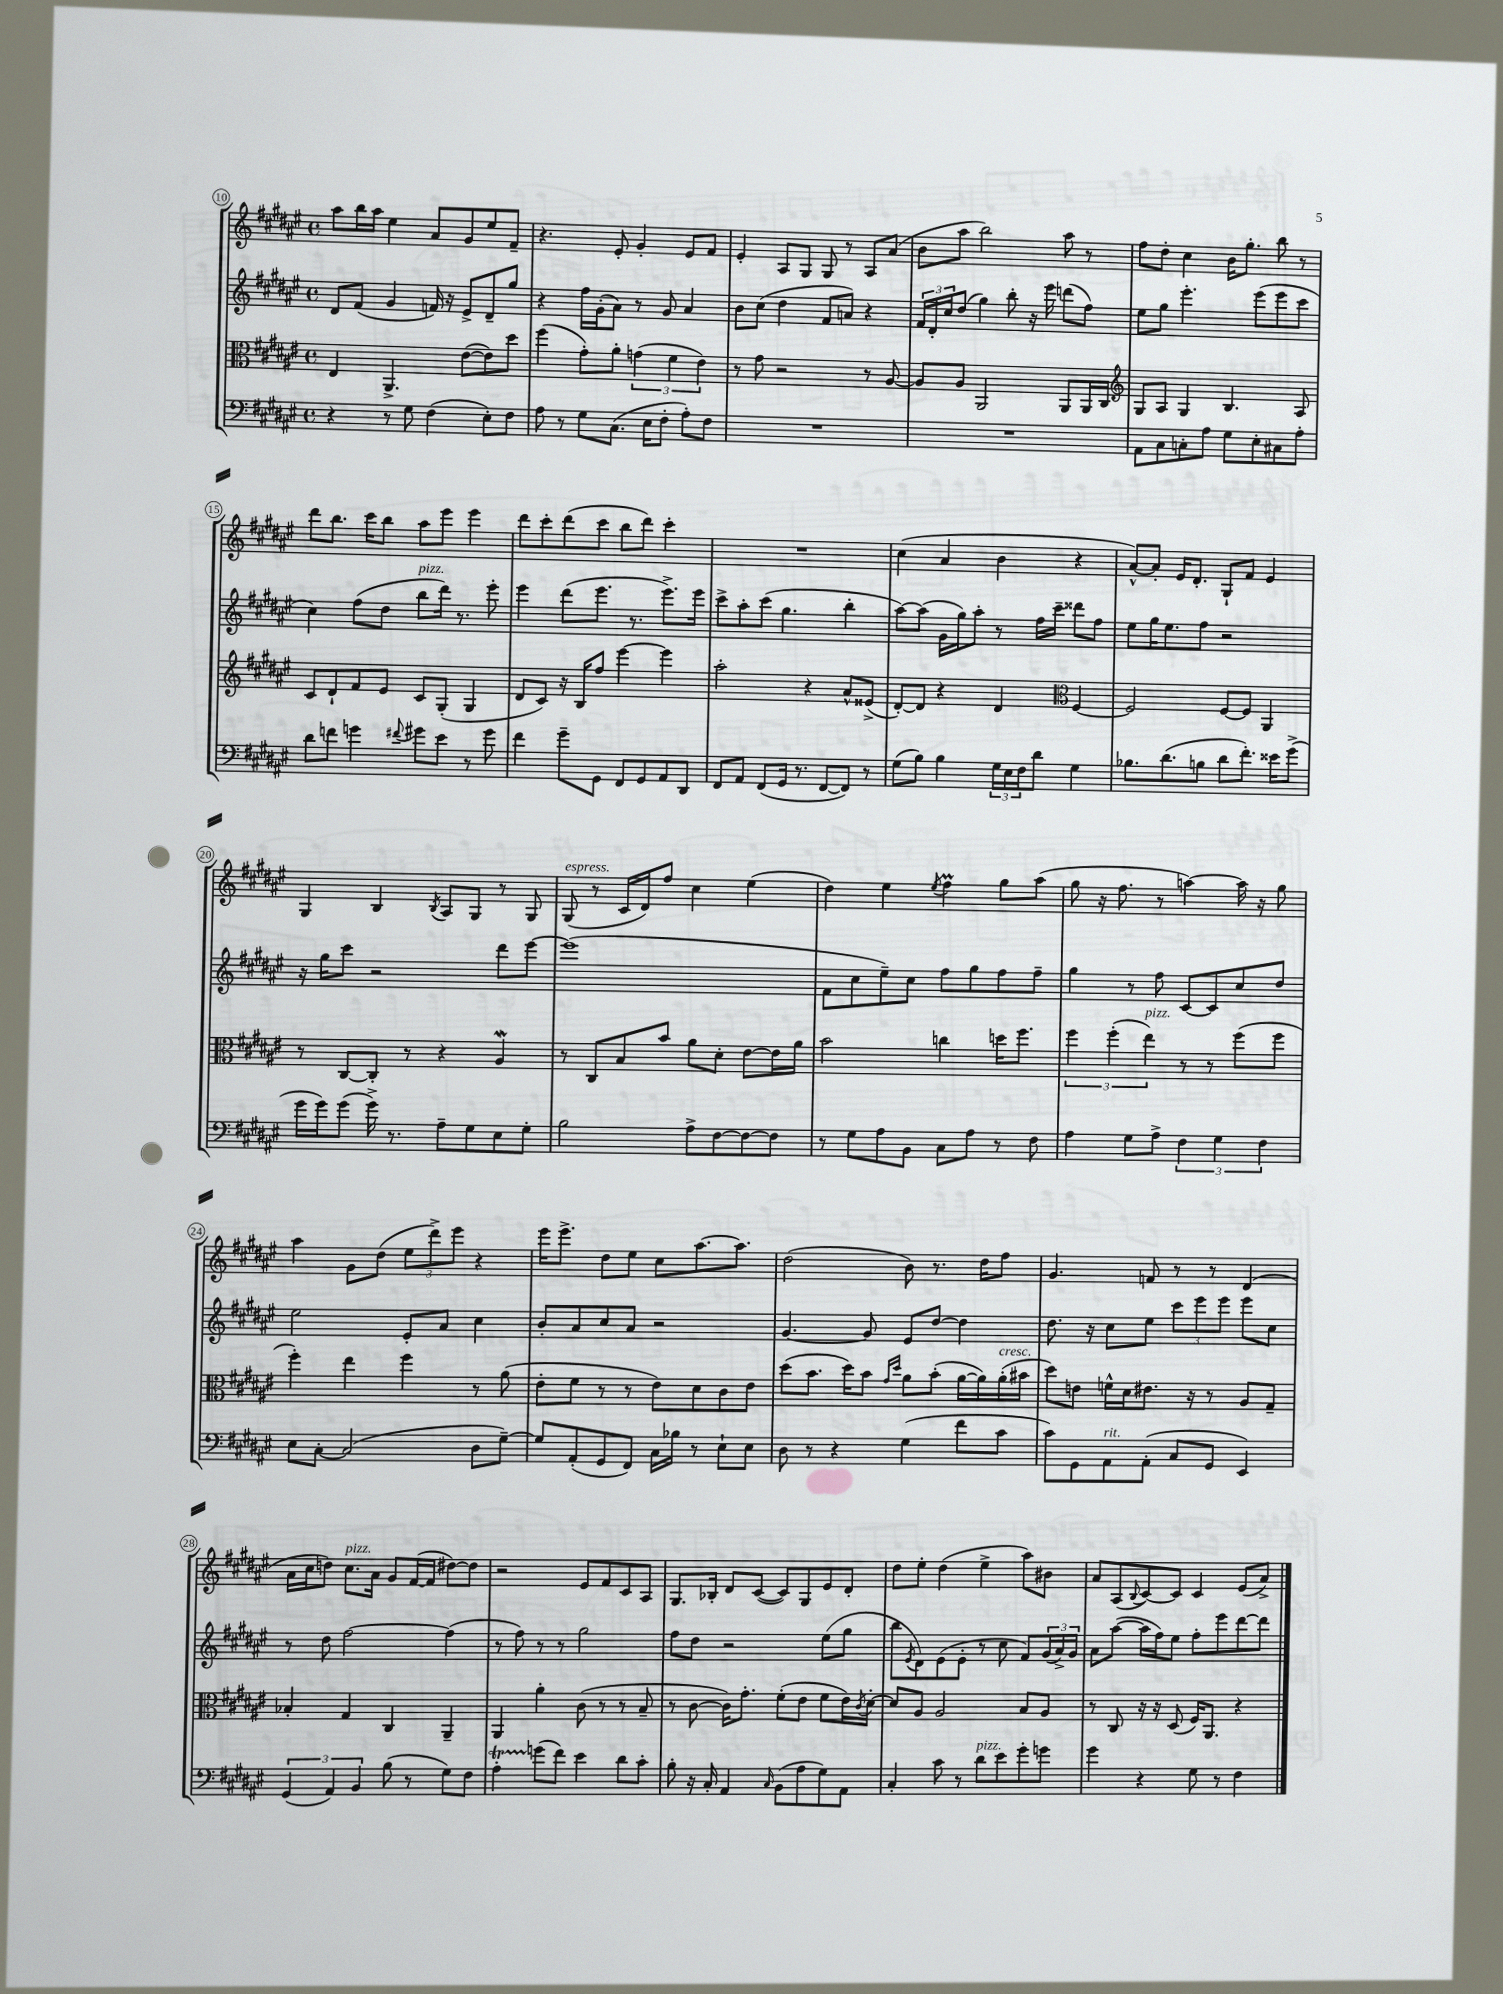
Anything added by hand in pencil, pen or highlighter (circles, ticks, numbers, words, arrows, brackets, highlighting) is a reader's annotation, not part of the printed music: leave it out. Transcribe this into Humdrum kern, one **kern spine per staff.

**kern	**kern	**kern	**kern
*staff4	*staff3	*staff2	*staff1
*clefF4	*clefC3	*clefG2	*clefG2
*k[f#c#g#d#a#e#]	*k[f#c#g#d#a#e#]	*k[f#c#g#d#a#e#]	*k[f#c#g#d#a#e#]
*M4/4	*M4/4	*M4/4	*M4/4
*met(c)	*met(c)	*met(c)	*met(c)
4r	4E#/	8d#/L	8aa#\L
.	.	(8f#/J	16bb\L
.	.	.	16aa#\JJ
8r	4.AA#^/	4g#/	4ee#\
8G#\	.	.	.
(4F#\	.	16f/)	8a#/L
.	.	16r	.
.	([8e#\L	8e#^/L	8g#/
8E#'\L)	8e#\])	8d#~/	8ee#/
8F#\J	8dd#\J	8gg#/J	8f#~/J
=	=	=	=
8A#\	(4ff#\	4r	4.r
8r	.	.	.
8G#\L	8g#'\L)	16ff#\LL	.
.	.	(16g#'\J	.
(8.C#\J	8a#'\J	8a#\J)	8e#'/
.	(6g\	8r	4g#'/
16E#\LK	.	.	.
8F#'\J	.	8g#/	.
.	6f#\	.	.
8A#'\L)	.	4a#/	8e#/L
.	6e#\)	.	.
8F#\J	.	.	8f#/J
=	=	=	=
1r	8r	8b\L	4e#'/
.	8g#\	(8cc#\J	.
.	2r	4dd#\	8A#/L
.	.	.	8G#/J
.	.	8f#/L	8G#/
.	.	8a/J)	8r
.	8r	4r	8A#/L
.	[8A#/	.	(8a#/J
=	=	=	=
1r	8A#/]L	24f#/LL	8b\L
.	.	24d#'/	.
.	.	24cc#/J	.
.	8A#/J	(8dd#/J	8aa#\J
.	2AA#/	4gg#\)	2bb\)
.	.	8bb'\	.
.	.	16r	.
.	.	16eee#\	.
.	8AA#/L	(8ddd\L	8aa#\
.	16AA#/L	8ff#\J)	8r
.	16C#/JJ	.	.
=	=	=	=
*	*clefG2	*	*
8AA#\L	8G#/L	8ee#\L	8ff#\L
8C#\	8A#/J	8gg#\J	8dd#'\J
8C'\	4G#/	4.eee#'\	4cc#\
8A#\J	.	.	.
8G#\L	4.B/	.	16b\LK
.	.	.	8.gg#'\J
8E#'\	.	(8eee#\L	.
8C#\	.	8eee#\	8bb\
8A#'\J	8A#/	8ccc#\J	8r
=	=	=	=
8d#\L	8c#/L	4cc#\)	8ddd#\L
8f\J	8d#`/	.	8.bb\J
4g\	8f#/	(8ff#\L	.
.	.	.	16ccc#\LK
.	8e#/J	8dd#\J	8bb\J
8qqf#/	.	.	.
8g#\L	8c#/L	8bb\L	8aa#\L
8e#\J	(8G#'/J	16ddd#\Jk)	8eee#\J
.	.	8.r	.
8r	4G#/	.	4eee#\
8g#\	.	8eee#'\	.
=	=	=	=
4f#\	8d#/L	4eee#\	8ddd#\L
.	8c#/J)	.	8ccc#'\
8g#~\L	16r	(8ddd#\L	(8ddd#\
.	16B/LK	.	.
8GG#\J	8ff#/J	8.eee#\J	8ccc#\J
8FF#/L	[4eee#\	.	8bb\L
.	.	8.r	.
8GG#/	.	.	8ddd#\J)
8AA#/	4eee#\]	8.eee#^\L)	4ccc#'\
8DD#/J	.	.	.
.	.	16eee#\Jk	.
=	=	=	=
8FF#/L	2aa#'\	8ccc#^\L	1r
8AA#/J	.	8aa#'\	.
(8FF#/L	.	(8ccc#\J	.
16GG#/Jk	.	4.gg#\	.
8.r	.	.	.
.	4r	.	.
[8FF#/L	.	.	.
8FF#/]J)	8a#^^/L	4bb'\	.
8r	(8e##^/J	.	.
=	=	=	=
(8G#\L	[8d#'/L)	[8aa#\L)	(4cc#\
8B\J)	8d#/]J	(8aa#\]J	.
4B\	4r	16g#\LL	4a#/
.	.	16gg#\J)	.
.	.	8aa#'\J	.
24G#\LL	4d#/	8r	4b\
24E#\	.	.	.
24F#\J	.	.	.
8d#\J	.	16ff#\LL	.
.	.	16ccc#~\JJ	.
*	*clefC3	*	*
4G#\	[4F#/	8ddd##\L	4r
.	.	8ff#\J	.
=	=	=	=
8.B-\L	2F#/]	8ee#\L	[8a#^^/L)
.	.	16gg#\K	8a#'/]J
(8.d#\	.	8.ee#\	.
.	.	.	16e#/LK
.	.	.	8.d#'/J
8B\J	.	8ff#\J	.
8d#\L	[8F#/L	2r	8G#`/L
8.f#'\J)	8F#/]J	.	8f#/J
.	4AA#/	.	4e#/
16e##\LK	.	.	.
(8g#^\J	.	.	.
=	=	=	=
16g#\LL	8r	16r	4G#/
16g#\J)	.	16gg#\LK	.
(8g#\J	[8C#/L	8ccc#\J	.
16g#^\)	8C#'/]J	2r	4B/
8.r	.	.	.
.	8r	.	.
.	.	.	8qB/
8A#~\L	4r	.	8A#/L
8G#\	.	.	8G#/J
8E#\	4A#/	8ddd#\L	8r
8G#'\J	.	[8eee#\J	8G#/
=	=	=	=
2B\	8r	(1eee#]	(8G#/
.	8C#/L	.	8r
.	8B/	.	16c#/LL
.	.	.	16d#/J)
.	8b/J	.	8ff#/J
8A#^\L	8a#\L	.	4cc#\
[8F#\	8d#'\J	.	.
8F#\_	[8e#\L	.	(4ee#\
8F#\]J	16e#\]L	.	.
.	16a#\JJ	.	.
=	=	=	=
8r	2b\	8f#\L	4dd#\)
8G#\L	.	8cc#\	.
8A#\	.	8ee#~\)	4ee#\
8BB\J	.	8cc#\J	.
.	.	.	8qee#/
8C#\L	4cc\	8ff#\L	4ff#\
8A#\J	.	8gg#\	.
8r	16dd\LK	8ff#\	8gg#\L
.	8.ff#\J	.	.
8F#\	.	8ff#~\J	(8aa#\J
=	=	=	=
4A#\	6ff#\	4gg#\	8gg#\
.	.	.	16r
.	(6ff#'\	.	.
.	.	.	8.ff#\
8G#\L	.	8r	.
.	6ee#\)	.	.
8A#^\J	.	8ff#\	8r
6F#\	8r	[8c#/L	[4aa\)
.	8r	8c#/]	.
6G#\	.	.	.
.	(8ff#\L	8cc#/	16aa\]
.	.	.	16r
6F#\	.	.	.
.	8ff#\J	8dd#/J	8gg#\
=	=	=	=
8E#\L	4ff#'\)	2ee#\	4aa#\
[8C#'\J	.	.	.
(2C#/]	4ee#\	.	8g#\L
.	.	.	(8dd#\J
.	4ff#\	8e#'/L	12ee#\L
.	.	.	12ddd#^\)
.	.	8a#/J	.
.	.	.	12eee#\J
8D#\L	8r	4cc#\	4r
[8G#~\J)	(8a#\	.	.
=	=	=	=
8G#/]L	8e#'\L	8b'/L	16eee#\LK
.	.	.	8.eee#^\J
(8AA#'/	8f#\J	8a#/	.
8GG#/	8r	8cc#/	8dd#\L
8FF#/J)	8r	8a#/J	8ee#\J
16C#\LL	8e#\L)	2r	8cc#\L
16B-\JJ	.	.	.
8r	8d#\	.	[8.aa#\
8E#`\L	8c#\	.	.
.	.	.	8.aa#\]J
8E#\J	8e#\J	.	.
=	=	=	=
8D#\	(8dd#\L	[4.g#/	(2dd#\
8r	8.b\J	.	.
4r	.	.	.
.	16dd#\LK)	.	.
.	8b\J	8g#/]	.
.	16qqg#/LL	.	.
.	16qqdd#/JJ	.	.
(4G#\	8a#\L	8e#/L	8b\)
.	(8b'\J	[8dd#/J	8.r
8f#\L	[16a#\LL	4dd#\]	.
.	16a#\])	.	16dd#\LK
8c#\J	(16a#'\	.	8ff#\J
.	16b#\JJ	.	.
=	=	=	=
8c#\L)	8dd#\L)	8.dd#\	4.g#/
8GG#\	8e\J	.	.
.	.	16r	.
8AA#\	16f^^\LL	8cc#\L	.
.	16d#\J	.	.
(8AA#'\J	8.e#\J	8ee#\J	8f/
8C#/L	.	12ccc#\L	8r
.	16r	.	.
.	.	12eee#\	.
8GG#/J	8r	.	8r
.	.	12eee#\J	.
4EE#/)	8A#/L	8eee#\L	(4d#/
.	8G#~/J	8cc#\J	.
=	=	=	=
(6GG#/	4B-'/	8r	16a#\LL
.	.	.	16cc#\J
.	.	8dd#\	8dd\J)
6AA#/)	.	.	.
.	4G#/	[2ff#\	8.cc#\L
6BB/	.	.	.
.	.	.	16a#\Jk
(8B\	4C#/	.	8g#/L
8r	.	.	([16f#/L
.	.	.	16f#/]JJ
8G#\L)	4AA#~/	(4ff#\]	[8dd#\L)
8F#\J	.	.	8dd#\]J
=	=	=	=
4A#'\	4AA#/	8r	2r
.	.	8ff#\)	.
(8g\L	4a#'\	8r	.
8f#\J)	.	8r	.
4e#\	(8c#\	2gg#\	8e#/L
.	8r	.	8f#/
8d#\L	8r	.	8c#/
8c#'\J	8B~/	.	8A#/J
=	=	=	=
8B'\	8r	8ff#\L	8.G#/L
16r	[8c#\	8dd#\J	.
16C#'/	.	.	16B-'/Jk
4AA#/	16c#\]LK)	2r	8d#/L
.	8.g#'\J	.	.
.	.	.	([8c#/J
16qqC#/	.	.	.
(8BB\L	(8f#'\L	.	8c#/]L)
8A#\	8e#\J	.	8G#/
8G#\)	8f#\L	(8ee#\L	8e#/
8AA#\J	16e#\L)	8gg#\J	8d#'/J
.	8qc#/	.	.
.	[16d#'\JJ	.	.
=	=	=	=
4C#'/	8d#/]L	8bb\L	8dd#\L
.	.	8qe#/	.
.	8A#/J	8d#\)	8ee#'\J
8c#\	2A#/	(8e#\	(4dd#\
8r	.	8e#'\J	.
8d#\L	.	8r	4ee#^\
8e#\	.	8cc#\	.
8g#'\	8B/L	8f#/L)	8aa#\L)
8g\J	8A#/J	(24g#/L	8b#\J
.	.	24a#^/)	.
.	.	24g#/JJ	.
=	=	=	=
4g#\	8r	8a#\L	8a#/L
.	8C#/	([8aa#\J	(8A#/
.	.	.	8qqB/
4r	16r	16aa#\]LL	[8c#/)
.	16r	16ff#\J)	.
.	(8D#/	8ee#\J	8c#/]J
8G#\	16F#/LK)	8ff#'\L	4c#/
.	8.AA#/J	.	.
8r	.	8eee#\	.
4F#\	4r	[8ddd#\	(8e#/L
.	.	8ddd#\]J	8a#^/J)
==	==	==	==
*-	*-	*-	*-
